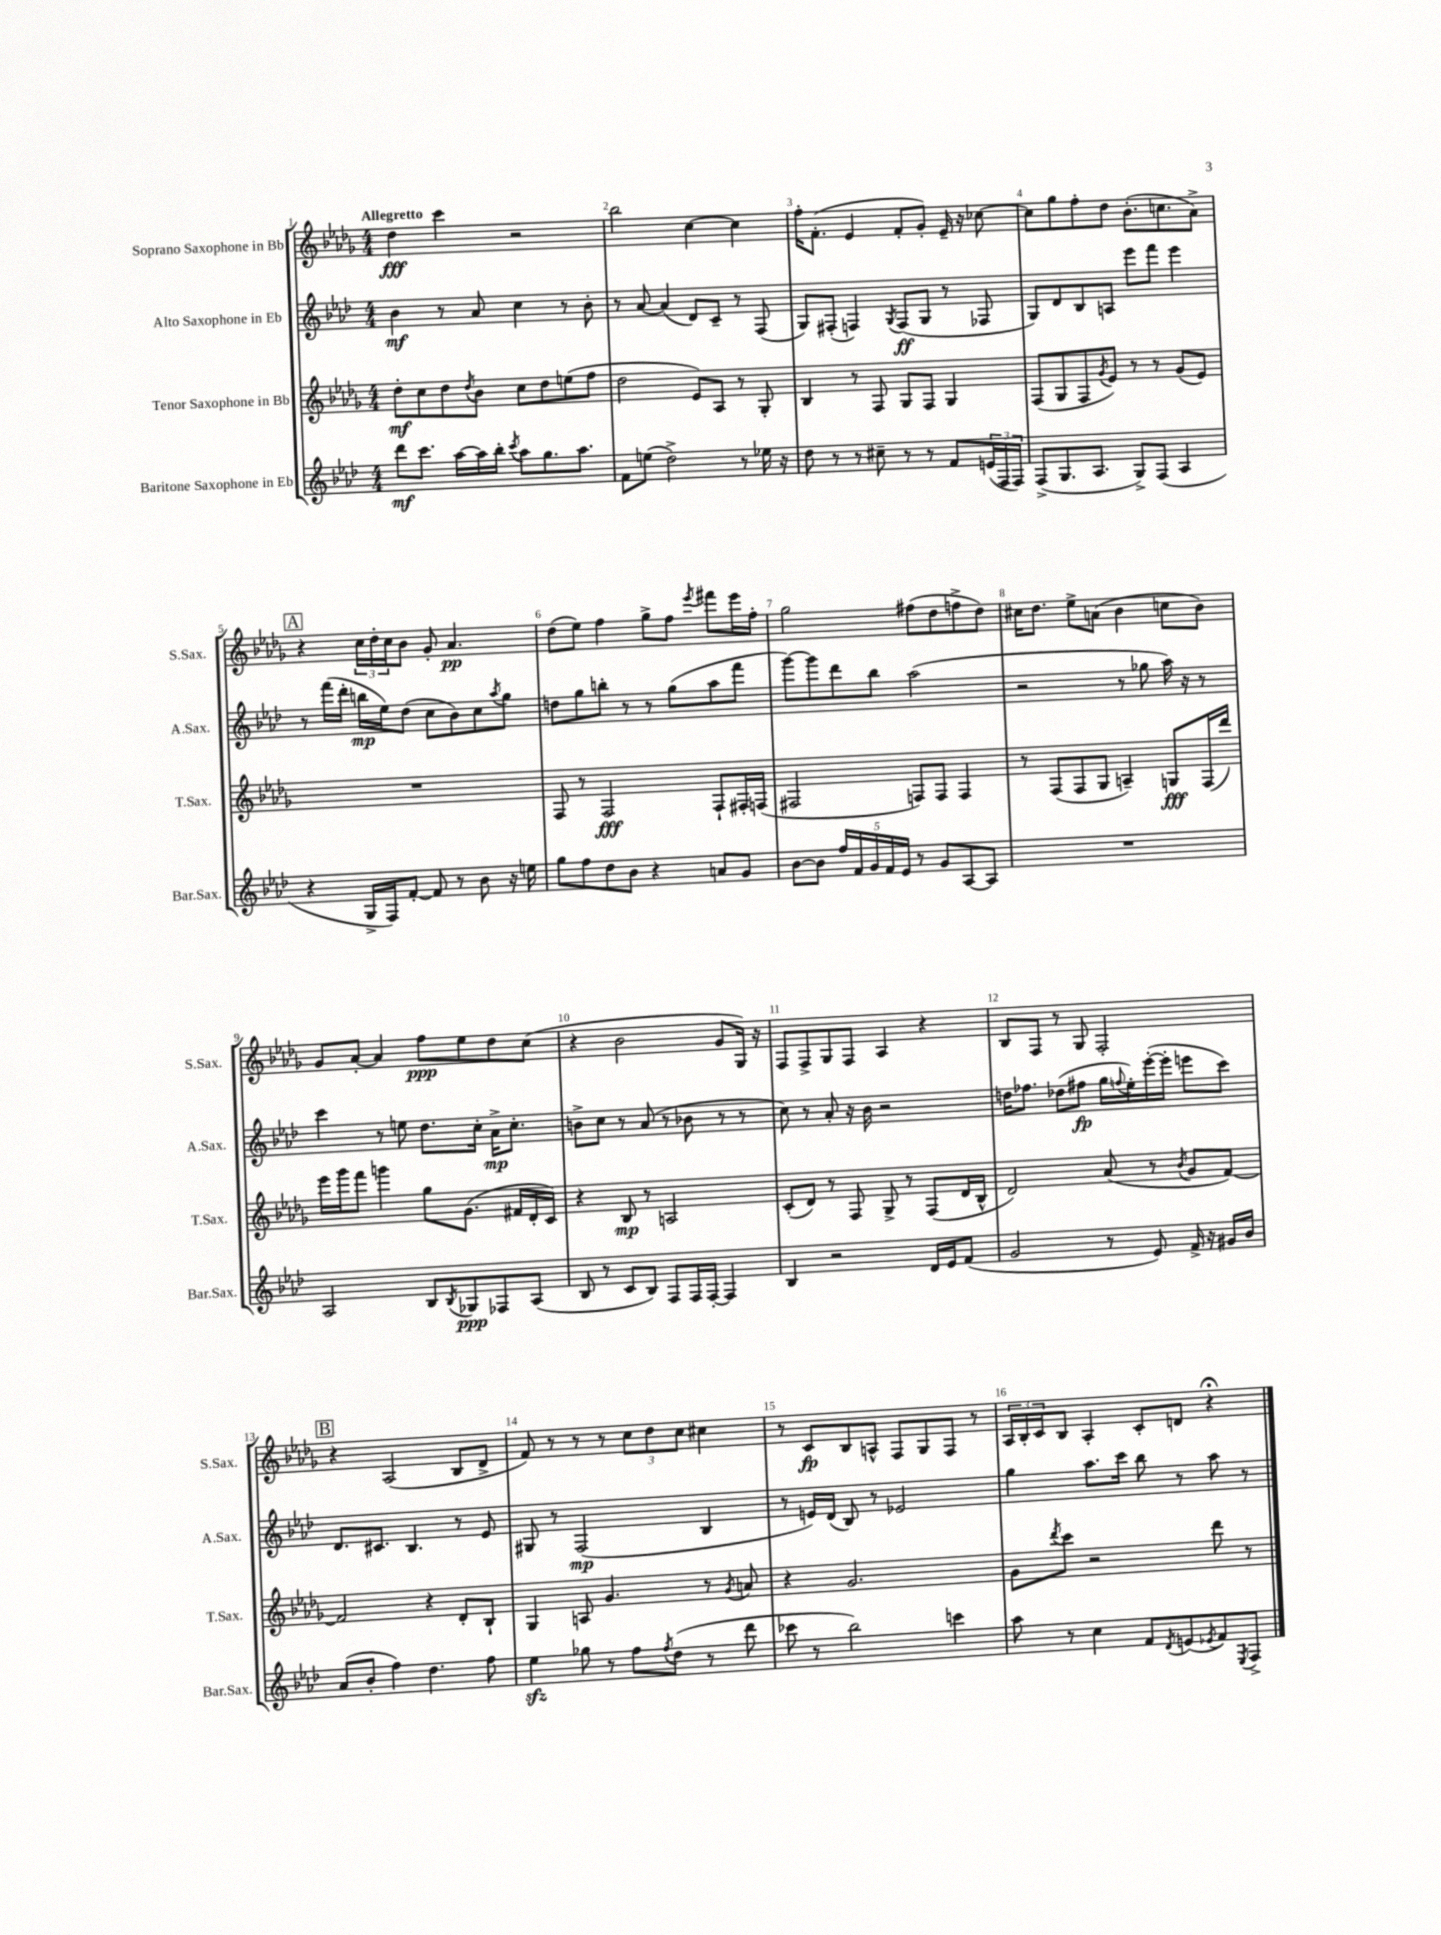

**kern	**kern	**kern	**kern
*staff4	*staff3	*staff2	*staff1
*clefG2	*clefG2	*clefG2	*clefG2
*k[b-e-a-d-]	*k[b-e-a-d-g-]	*k[b-e-a-d-]	*k[b-e-a-d-g-]
*M4/4	*M4/4	*M4/4	*M4/4
8ddd-\L	8dd-'\L	4b-\	4dd-\
8.ccc\J	8cc\	.	.
.	8dd-\	8r	4ccc\
[16aa-\LL	.	.	.
.	8qdd-/	.	.
16aa-\]	8b-\J	8a-/	.
16bb-'\JJ	.	.	.
8qccc/	.	.	.
8aa-\L	8cc\L	4cc\	2r
8.gg\	8dd-\	.	.
.	(8ee\	8r	.
8.aa-\J	.	.	.
.	8ff\J	8b-'\	.
=	=	=	=
8f\L	2dd-\	8r	2bb-\
(8ee\J	.	[8a-/	.
2dd-^\)	.	(4a-/]	.
.	8e-/L)	8d-/L)	[4cc\
.	8A-/J	8c~/J	.
8r	8r	8r	4cc\]
16ee-\	8G-'/	(8F/	.
16r	.	.	.
=	=	=	=
8dd-\	4B-/	8G/L)	16ff'\LK
.	.	.	(8.f'\J
8r	.	(8F#'/J	.
8r	8r	4F/)	4e-/
8cc#~\	8F/	.	.
.	.	8qG/	.
8r	8G-/L	(8F/L	8f'/L
8r	8F/J	8G/J	8g-'/J)
8f/L	4G-/	8r	16e-~/
.	.	.	16r
(24e/L	.	8F-/	[8cc-\
24F/	.	.	.
24F/JJ)	.	.	.
=	=	=	=
(8F^/L	(8F/L	8G/L)	8cc-\]L
8.G/	8G-/	8d-/	8gg-\
.	8F/	8B-/	8ff'\
8.A-/J	.	.	.
.	8qg-/	.	.
.	8e-/J)	8A/J	8dd-\J
8G^/L)	8r	8eee-\L	(8.b-'\L
(8F/J	8r	8fff\J	.
.	.	.	8.cc\
4A-/	(8g-/L	4eee-\	.
.	8e-/J)	.	8a-^\J)
=	=	=	=
4r	1r	8r	4r
.	.	(16fff\LL	.
.	.	16ddd-'\JJ	.
16G^/LL	.	16bb\LL	24cc\LL
.	.	.	24dd-'\
16F/J)	.	16ee-\J)	.
.	.	.	24cc\J
[8f'/J	.	(8dd-\J	8b-\J
8f/]	.	8cc\L	8g-'/
8r	.	8b-\)	4.a-/
8b-\	.	8cc\	.
.	.	8qaa-/	.
16r	.	8gg\J	.
16ee\	.	.	.
=	=	=	=
8gg\L	8F/	8dd\L	(8dd-\L
8ff\	8r	8gg\	8ee-\J)
8dd-\	2F/	8bb'\J	4ff\
8b-\J	.	8r	.
4r	.	8r	8gg-^\L
.	.	(8gg\L	8ff\J
.	.	.	8qeee-/
8a/L	8F`/L	8aa-\	8fff#\L
8g/J	16F#'/L	8fff\J	16eee-\L
.	(16F/JJ	.	16ff'\JJ
=	=	=	=
[8b-\L	2F#/	[8ggg\L)	2gg-\
8b-\]J	.	8ggg\]	.
20ff/LL	.	8ddd-\	.
20f/	.	.	.
20g/	.	.	.
.	.	8bb-\J	.
20f/	.	.	.
20e-/JJ	.	.	.
8r	8F/L)	(2aa-\	(8ff#\L
8g/L	8F/J	.	8dd-\
[8A-/	4F/	.	8ff^\
8A-/]J	.	.	8dd-\J)
=	=	=	=
1r	8r	2r	16cc#\LK
.	.	.	8.dd-\J
.	(8F/L	.	.
.	8F/	.	8ee-^\L
.	8G-/J	.	(8a\J
.	4A~/)	8r	4b-\
.	.	8gg-\	.
.	8G/L	16aa-\)	8cc\L
.	.	16r	.
.	(16F/L	8r	8b-\J)
.	16ddd-/JJ)	.	.
=	=	=	=
2A-/	16eee-\LL	4ccc\	8g-/L
.	16ggg-\J	.	.
.	8fff\J	.	[8a-'/J
.	4ggg\	8r	4a-/]
.	.	8ee\	.
8B-/L	8gg-\L	8.dd-\L	8ff\L
8qB-/	.	.	.
8G-/	(8.g-\J	.	8ee-\
.	.	16cc'\Jk	.
8F-/	.	16a-^\LK	8dd-\
.	16f#/LL	8.cc'\J	.
(8A-/J	16d-'/	.	(8cc\J
.	16c/JJ)	.	.
=	=	=	=
8B-/	4r	8b^\L	4r
8r	.	8cc\J	.
8c/L	8B-/	8r	2b-\
8B-/J)	8r	(8a-/	.
8F/L	2A/	8r	.
16F/L	.	8b-\	.
[16F'/JJ	.	.	.
4F/]	.	8r	8g-/L
.	.	8r	16G-/Jk)
.	.	.	16r
=	=	=	=
4B-/	(8c'/L	8cc\)	8F/L
.	8d-/J)	8r	8F^/
2r	8r	8a-'/	8G-/
.	8F/	16r	8F/J
.	.	16b-\	.
.	8G-^/	2r	4A-/
.	8r	.	.
16d-/LL	(8F/L	.	4r
16e-/J	.	.	.
(8f/J	16d-/L	.	.
.	16B-^^/JJ	.	.
=	=	=	=
2g/	2d-/)	16dd\LK	8B-/L
.	.	8.ff-\J	.
.	.	.	8F/J
.	.	(8dd-\L	8r
.	.	8ff#\J	8G-/
8r	(8a-/	16gg\LL	2F'/
.	.	8qqff/	.
.	.	16ee-'\)	.
8e-/)	8r	([16eee-'\	.
.	.	16eee-'\]JJ	.
.	8qb-/	.	.
16f^/	8g-/L	8eee\L	.
16r	.	.	.
16g#/LL	[8f/J)	8ccc\J)	.
16b-/JJ	.	.	.
=	=	=	=
(8a-/L	2f/]	8.d-/L	4r
8b-'/J	.	.	.
.	.	8.c#/J	.
4ff\)	.	.	(2A-/
.	.	4.B-/	.
4.dd-\	4r	.	.
.	8d-'/L	8r	8B-/L
8ff\	8B-`/J	8e-/	8d-^/J
=	=	=	=
4ee-\	4G-/	8G#/	8f/)
.	.	8r	8r
8gg-\	8A/	(2F/	8r
8r	4.g-/	.	8r
8ff\L	.	.	12cc\L
.	.	.	12dd-\
8qff/	.	.	.
(8dd-\J	.	.	.
.	.	.	12cc\J
8r	8r	4B-/	4cc#\
.	8qg-/	.	.
8ddd-\	8a/	.	.
=	=	=	=
8ccc-\	4r	8r	8r
8r	.	16e/LL)	8c/L
.	.	(16d-/JJ	.
2bb-\)	2.g-/	8B-/)	8B-/
.	.	8r	8A^^/J
.	.	2e-/	8F/L
.	.	.	8G-/
4ccc\	.	.	8F/J
.	.	.	8r
=	=	=	=
8aa-\	8g-\L	4gg\	24A-/LL
.	.	.	24B-'/
.	.	.	24c/J
.	8qddd-/	.	.
8r	8ccc\J	.	8B-/J
4cc\	2r	8.aa-\L	4A-'/
.	.	16ccc\Jk	.
8f/L	.	8bb-\	8c'/L
8qd-/	.	.	.
(8e/	.	8r	8d/J
8qe-/	.	.	.
8f/)	8ddd-\	8aa-\	4r;
8qE-/	.	.	.
8F^/J	8r	8r	.
==	==	==	==
*-	*-	*-	*-
